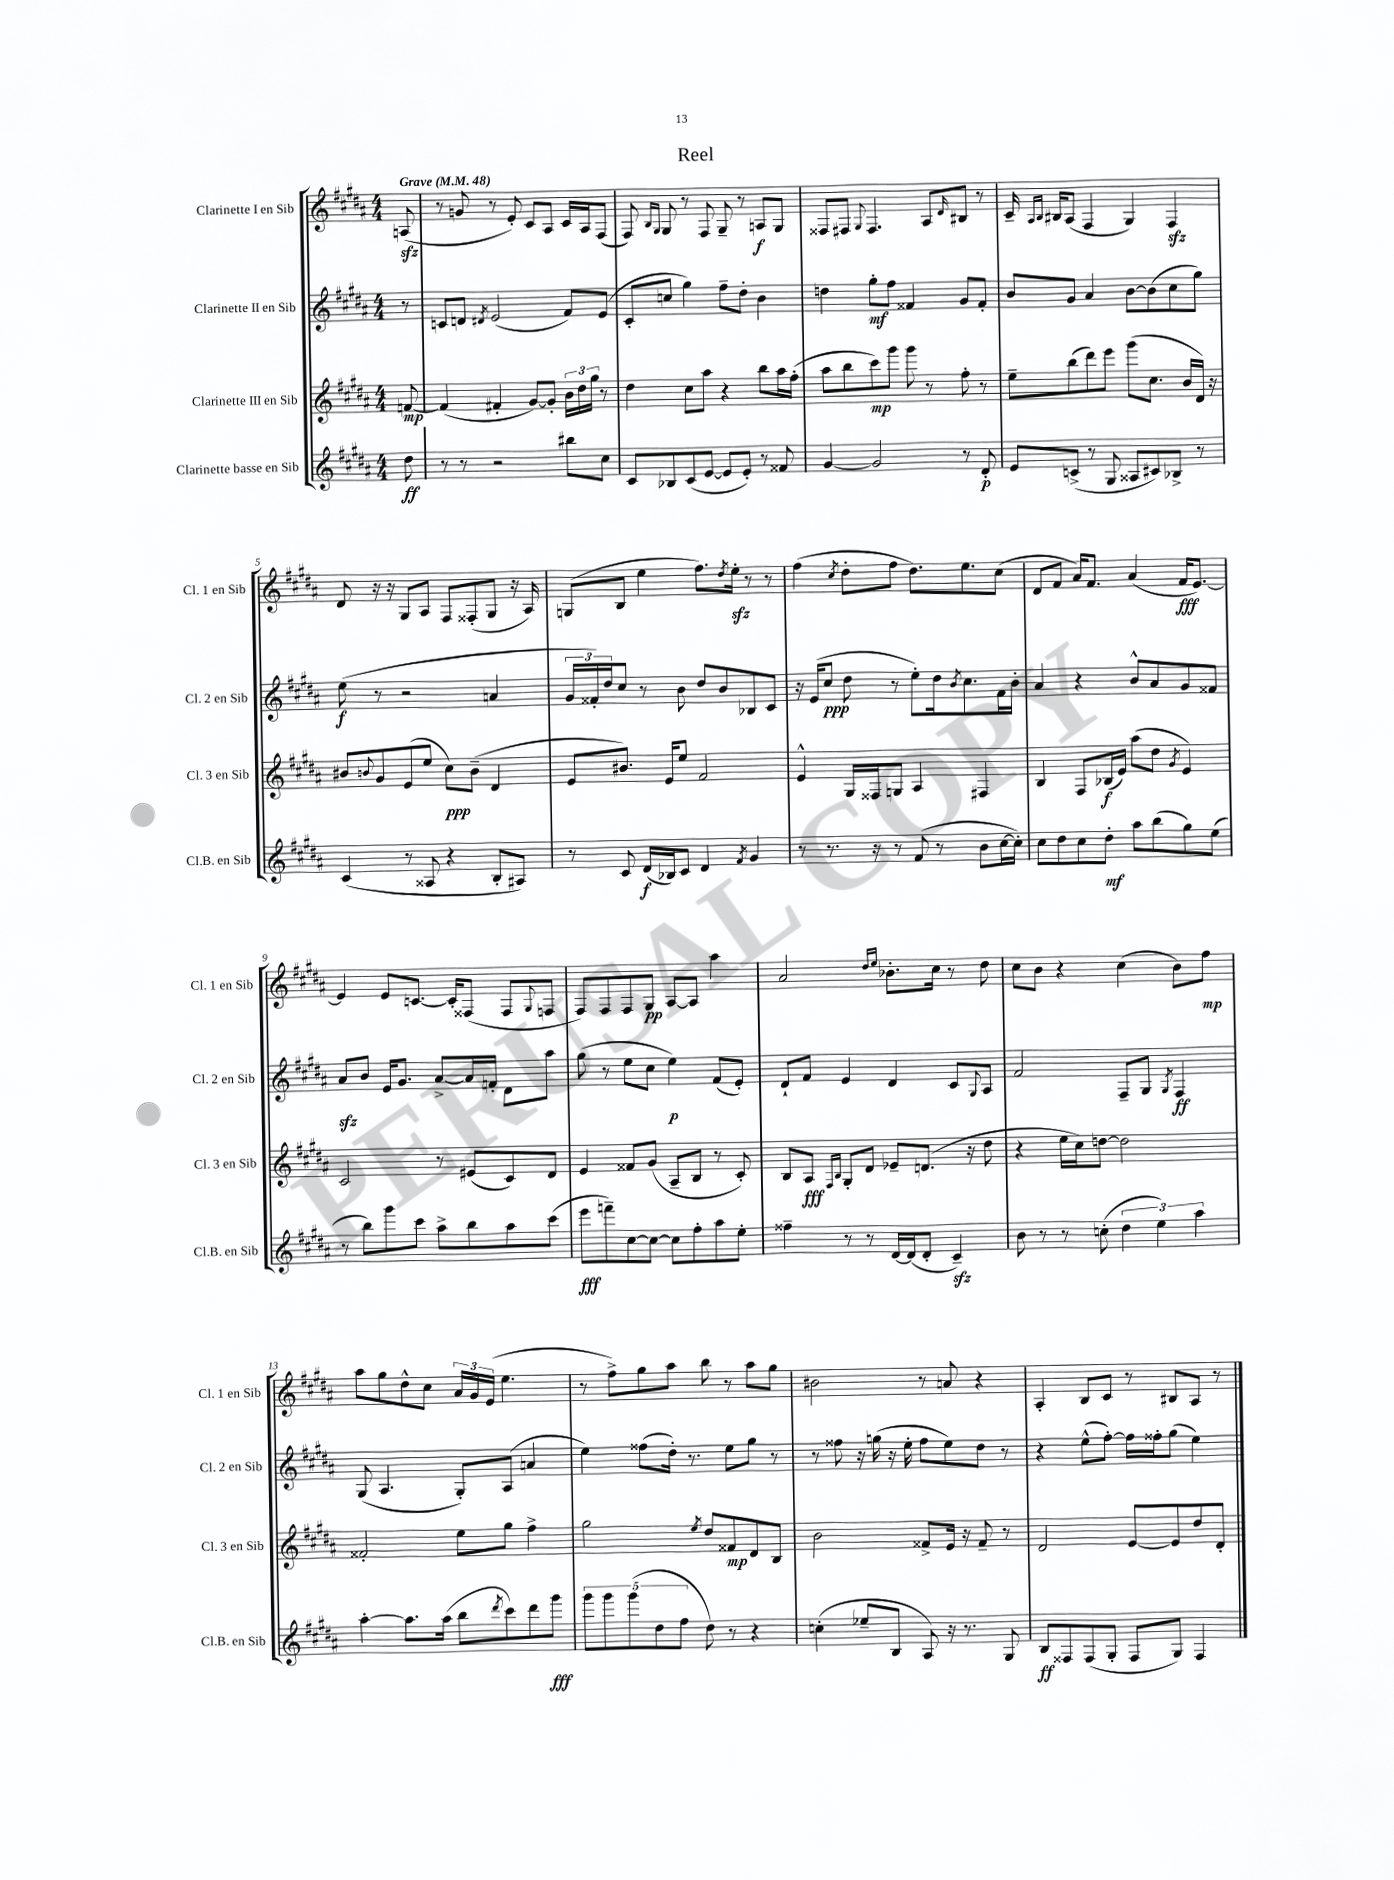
\header { title = "Reel" }
<<
\new StaffGroup <<
\new Staff = "s0" \with { instrumentName = "Clarinette I en Sib" shortInstrumentName = "Cl. 1 en Sib" } {
    \clef treble \key b \major \numericTimeSignature \time 4/4 \partial 8 \tempo "Grave" 4 = 48
    a8\sfz( |
    r8 g'8 r8 e'8-.) cis'8 ais8 cis'16 ais16 fis8( |
    fis8) \grace { b16 gis16 } gis8 r8 fis8 gis8-- r8 a8\f gis8 |
    fisis8 fis8 \appoggiatura { gis8 } fis4. ais8 \grace { dis'16 } bis8 r8 |
    cis'16-- \grace { ais16 b16 } bis16 ais8( fis4 gis4) fis4\sfz |
    dis'8 r16 r16 gis8 ais8 fis8 fisis8-.( gis8 r16 ais16) |
    g8( b8 e''4 fis''8.) \acciaccatura { dis''8 } e''16-.\sfz r8 r8 |
    fis''4( \acciaccatura { cis''8 } dis''8-. fis''8 dis''8.) e''8. cis''8( |
    dis'8 fis'8 ais'16) fis'8. ais'4( fis'16\fff e'8.~) |
    e'4 e'8 c'8.~ c'16-. fisis8( fisis8 \appoggiatura { gis8 } f8 |
    fis8) fis8 fis8 gis8\pp ais8~ ais8 ais''4 |
    ais'2 \grace { dis''16 e''16 } bes'8.-. cis''16 r8 dis''8 |
    cis''8 b'8 r4 cis''4( b'8) fis''8\mp |
    ais''8 gis''8 dis''8-^ cis''8 \tuplet 3/2 { ais'16 gis'16 e'16( } e''4. |
    r8 fis''8->) gis''8 ais''8 b''8 r8 ais''8 gis''8 |
    bis'2 r8 a'8 r4 |
    ais4-. b8 cis'8 r8 bis8 ais8 r8 \bar "|." |
}
\new Staff = "s1" \with { instrumentName = "Clarinette II en Sib" shortInstrumentName = "Cl. 2 en Sib" } {
    \clef treble \key b \major \numericTimeSignature \time 4/4 \partial 8
    r8 |
    c'8 d'8 \acciaccatura { dis'8 } e'2( fis'8) e'8( |
    cis'8-. c''8 gis''4) fis''8-- dis''8-. b'4 |
    d''4 gis''8-.\mf fis''8 fisis'4 gis'8 fisis'8-. |
    b'8 gis'8 ais'4 b'8~ b'8( cis''8 gis''8) |
    e''8\f( r8 r2 a'4 |
    \tuplet 3/2 { gis'16 fisis'16-.) dis''16 } cis''8 r8 b'8 dis''8 b'8 bes8 cis'8 |
    r16 e'16( cis''8\ppp dis''8 r8 e''8-.) dis''16 \acciaccatura { b'8 } cis''8. fis'16 b'16-. |
    ais'4 r4 b'8-^ ais'8 gis'8 fisis'8 |
    ais'8\sfz b'8 e'16 gis'8. ais'8~-> ais'16 f'16-. dis'8 ais''8 |
    gis''8( r8 e''8 cis''8 e''4\p) fis'8( e'8-.) |
    dis'8-! fis'8 e'4 dis'4 cis'8 \appoggiatura { gis8 } ais8 |
    fis'2 fis8-- gis8 \acciaccatura { gis8 } fis4\ff |
    gis8( ais4. gis8-.) ais8( a'4 |
    e''4) fisis''8( dis''16-.) r8. e''8 gis''8 r8 |
    r8 fisis''8 r16 g''16( r16 e''16-. fisis''8 e''8) dis''8 r8 |
    r4 e''8-^( fis''8~-.) fis''16 fisis''16-. gis''8( e''4) \bar "|." |
}
\new Staff = "s2" \with { instrumentName = "Clarinette III en Sib" shortInstrumentName = "Cl. 3 en Sib" } {
    \clef treble \key b \major \numericTimeSignature \time 4/4 \partial 8
    f'8~\mp |
    f'4( fis'4-. gis'8~) gis'8-. \tuplet 3/2 { b'16 dis''16 gis''16 } r8 |
    dis''4 cis''8 ais''8 r4 b''8 ais''16 fis''16-.( |
    ais''8 b''8 cis'''8\mp) gis'''8 gis'''8 r8 fis''8-. r8 |
    e''8-- b''8( dis'''8) e'''8 gis'''8( cis''8. b'16 dis'16) r16 |
    bis'8 \appoggiatura { b'8 } gis'8 e'8( e''8 cis''8\ppp) b'8--( dis'4 |
    e'8 bis'8.) e'16 e''8 fis'2 |
    e'4-^ gis16 fisis16 g8 ais4 fis4 |
    b4 fis8 bes16\f( e'16) ais''8( dis''8 \acciaccatura { gis'8 } e'4) |
    cis'2 r8 eis'8( cis'8) dis'8 |
    e'4 fisis'8 gis'8( ais8-- b8 r8 cis'8-.) |
    b8 ais8\fff \grace { fis16 b16 } gis8-. dis'8 ees'8-- d'8.( r16 dis''8 |
    r4 e''16 cis''16) d''8~ d''2 |
    fisis'2-. e''8 gis''8 fis''4-> |
    gis''2 \acciaccatura { e''8 } dis''8 fisis'8\mp dis'8 b8 |
    b'2 fisis'8-> e'16 r16 fisis'8-- r8 |
    dis'2 e'8~ e'8 dis''8 dis'8-. \bar "|." |
}
\new Staff = "s3" \with { instrumentName = "Clarinette basse en Sib" shortInstrumentName = "Cl.B. en Sib" } {
    \clef treble \key b \major \numericTimeSignature \time 4/4 \partial 8
    dis''8\ff |
    r8 r8 r2 bis''8 cis''8 |
    cis'8 bes8 cis'8( e'8~ e'8 e'8-.) r8 fisis'8 |
    gis'4~ gis'2 r8 dis'8-.\p |
    e'8 c'8->( r8 gis8 aisis8 cis'8) bes8-> r8 |
    cis'4( r8 aisis8 r4 b8-. ais8) |
    r8 cis'8 dis'16\f( bes16) cis'8 dis'4 \acciaccatura { fis'8 } gis'4 |
    r8 r8. r16 r8 fis'8( r8 b'8 cis''16~ cis''16-.) |
    cis''8 dis''8 cis''8 dis''8-.\mf ais''8 b''8( gis''8) e''8( |
    r8 b''8) gis'''8 cis'''8 ais''8-> b''8 ais''8 cis'''8( |
    e'''8\fff f'''8--) cis''8~ cis''8~ cis''8 fis''8-. ais''8 e''8-. |
    fisis''4-- r8 r8 dis'16~ dis'16( dis'8-. cis'4--\sfz) |
    b'8 r8 r8 c''8-.( \tuplet 3/2 { dis''4 e''4) ais''4 } |
    ais''4~-. ais''8. ais''16( b''8 \acciaccatura { dis'''8 } cis'''8) dis'''8 gis'''8\fff |
    \tuplet 5/4 { gis'''8 gis'''8 gis'''8( dis''8 fis''8 } dis''8) r8 r4 |
    c''4-.( ees''8-- b8 ais8) r16 r8. gis8 |
    b8\ff fisis8 fisis8( gis8-. fisis8 gis8) fisis4 \bar "|." |
}
>>
>>
